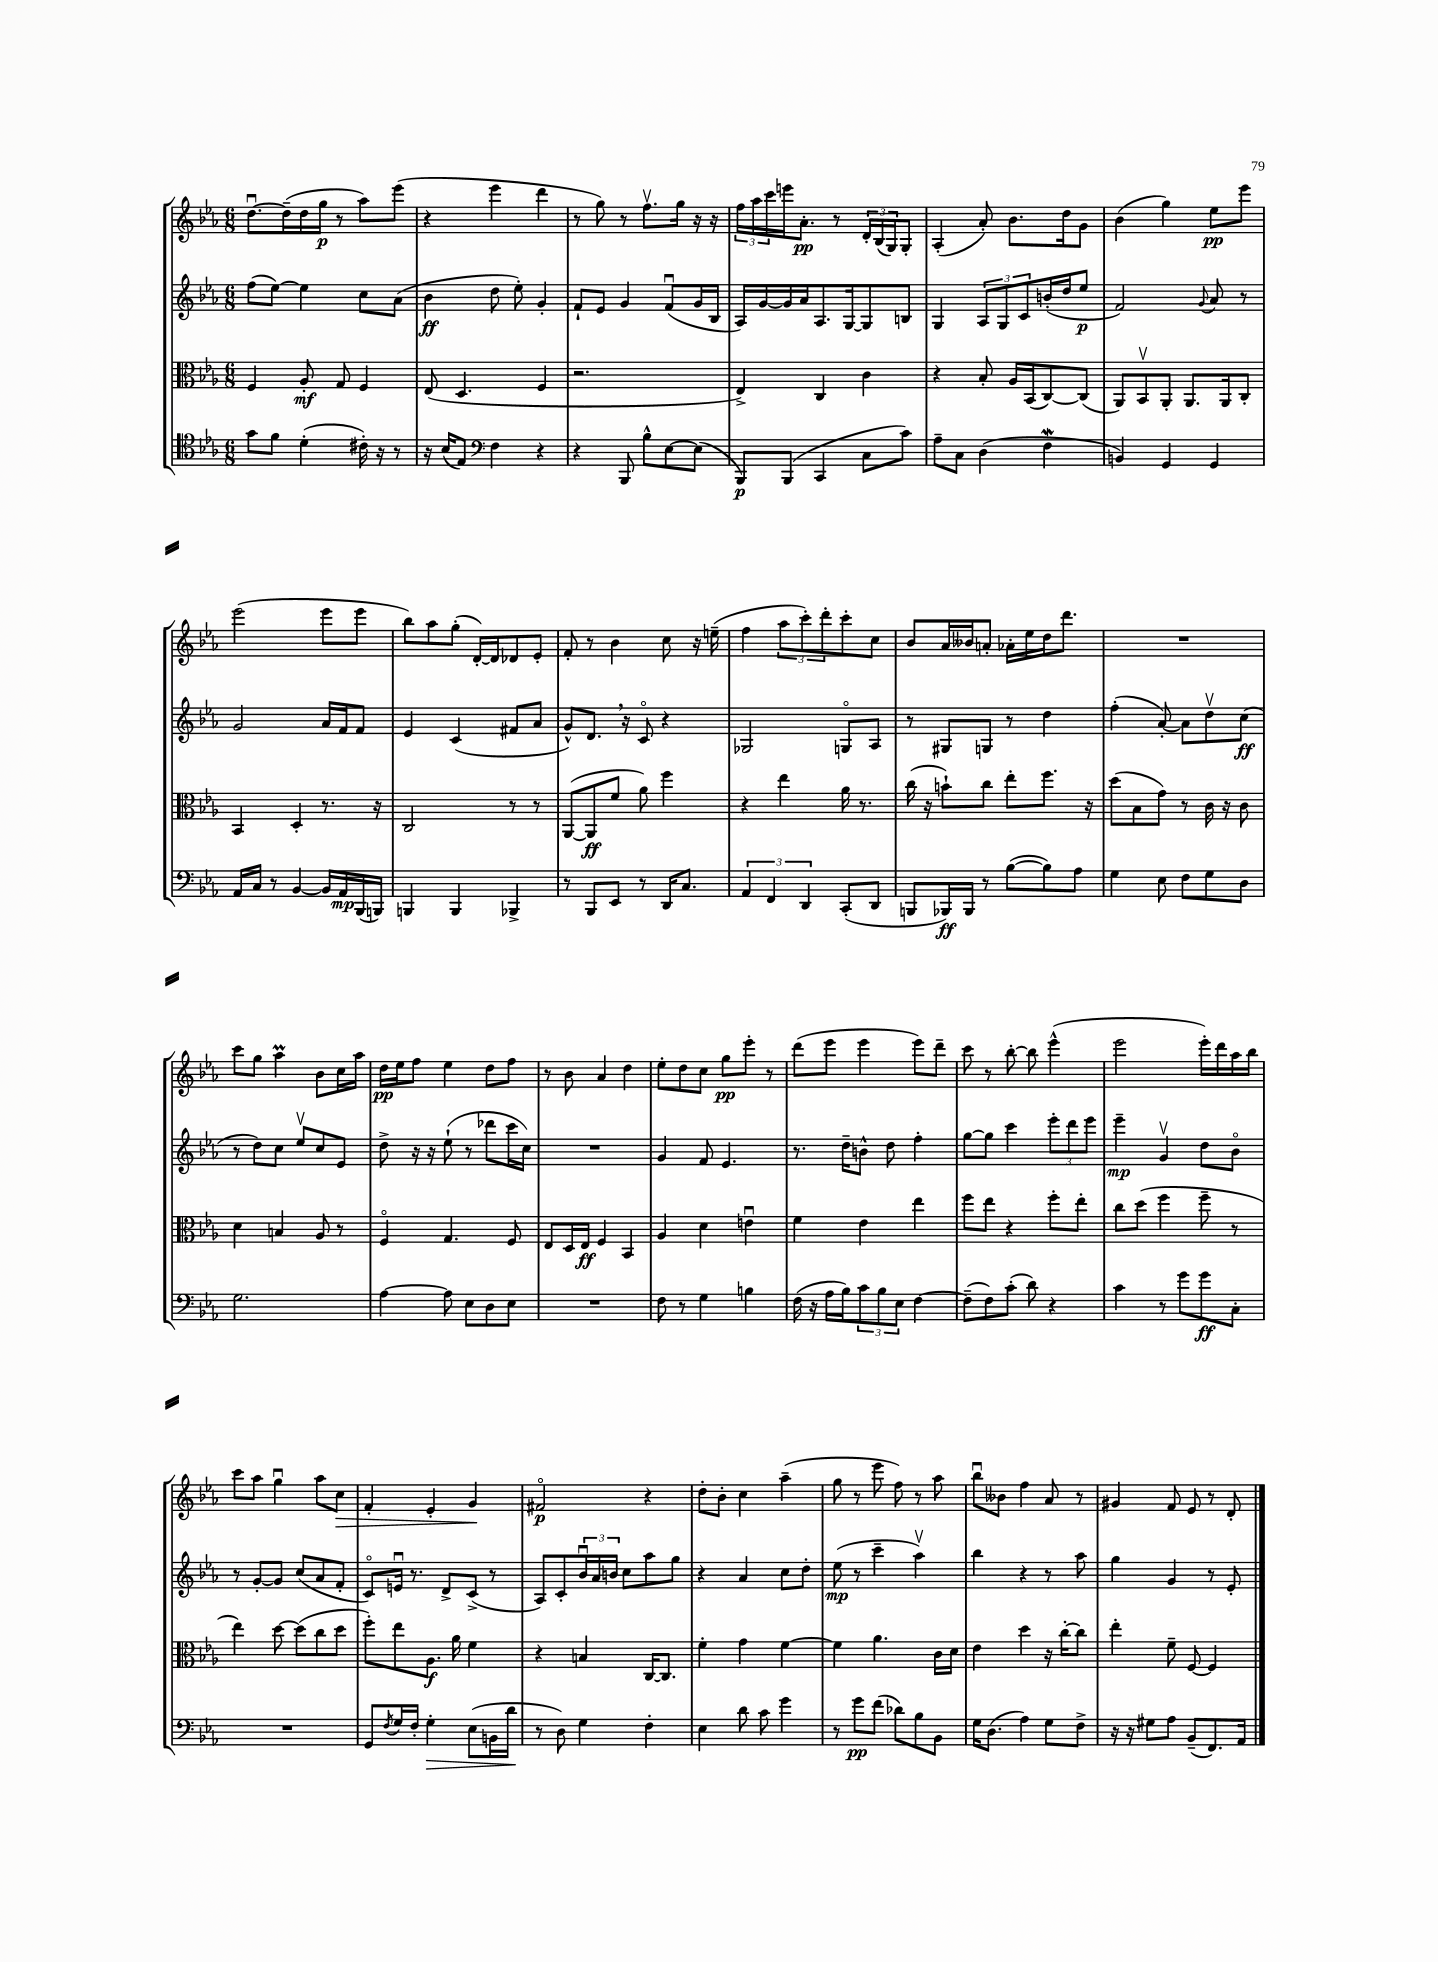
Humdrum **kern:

**kern	**kern	**kern	**kern
*staff4	*staff3	*staff2	*staff1
*clefC4	*clefC3	*clefG2	*clefG2
*k[b-e-a-]	*k[b-e-a-]	*k[b-e-a-]	*k[b-e-a-]
*M6/8	*M6/8	*M6/8	*M6/8
8g	4F	(8ff	[8.ddu
8f	.	[8ee-)	.
.	.	.	(16dd~]
(4d'	8A-'	4ee-]	16dd
.	.	.	16gg
.	8G	.	8r
16c#')	4F	8cc	8aa-)
16r	.	.	.
8r	.	(8a-	(8eee-
=	=	=	=
16r	(8E-	4b-	4r
(16B-	.	.	.
8E-)	4.D	.	.
*clefF4	*	*	*
4F	.	8dd	4eee-
.	.	8ee-')	.
4r	4F	4g'	4ddd
=	=	=	=
4r	2.r	8f`	8r
.	.	8e-	8gg)
8BBB-	.	4g	8r
8B-^^	.	.	8.ffv
[8E-	.	(8fu	.
.	.	.	16gg
(8E-]	.	16g	16r
.	.	16B-	16r
=	=	=	=
8BBB-)	4E-^)	16A-)	24ff
.	.	.	24aa-
.	.	[16g	.
.	.	.	24ccc
(8BBB-	.	16g]	16eee
.	.	16a-	8.a-'
4CC	4C	8.A-	.
.	.	.	8r
.	.	[16G	.
8C	4c	8G]	24d'
.	.	.	(24B-
.	.	.	24G)
8c)	.	8B	8G'
=	=	=	=
8A-~	4r	4G	(4A-'
8C	.	.	.
(4D	8B-'	12A-	8a-')
.	.	12G	.
.	16A-	.	8.b-
.	.	12c	.
.	(16BB-	.	.
4F	[8C)	(16b'	.
.	.	16dd	16dd
.	(8C]	8ee-	8g
=	=	=	=
4BB)	8AA-)	2f)	(4b-
.	8BB-v	.	.
4GG	8AA-'	.	4gg)
.	8.AA-	.	.
.	.	8qqg	.
4GG	.	8a-	8ee-
.	16AA-	.	.
.	8C'	8r	8eee-
=	=	=	=
16AA-	4BB-	2g	(2eee-
16C	.	.	.
8r	.	.	.
[4BB-	4D'	.	.
16BB-]	8.r	16a-	8eee-
16AA-	.	16f	.
(16BBB-	.	8f	8eee-
16BBB)	16r	.	.
=	=	=	=
4BBB	2C	4e-	8bb-)
.	.	.	8aa-
4BBB	.	(4c	(8gg'
.	.	.	[16d')
.	.	.	16d]
4BBB-^	8r	8f#	8d-
.	8r	8a-	8e-'
=	=	=	=
8r	([8AA-	8g^^)	8f'
8BBB-	8AA-]	8.d	8r
8EE-	8f	.	4b-
.	.	16r	.
8r	8a-)	8co	.
16DD	4ff	4r	8cc
8.C	.	.	.
.	.	.	16r
.	.	.	(16ee~
=	=	=	=
6AA-	4r	2G-	4ff
6FF	.	.	.
.	4ee-	.	12aa-
6DD	.	.	12ccc')
.	.	.	12ddd'
(8CC'	16a-	8Go	8ccc'
.	8.r	.	.
8DD	.	8A-	8cc
=	=	=	=
8BBB	(16cc	8r	8b-
.	16r	.	.
16BBB-)	8b`)	8G#	16a-
16BBB-	.	.	16b--
8r	8cc	8G	8a'
([8B-	8ee-'	8r	16a-'
.	.	.	16ee-
8B-])	8.ff	4dd	16dd
.	.	.	8.ddd
8A-	.	.	.
.	16r	.	.
=	=	=	=
4G	(8dd	(4ff'	2.r
.	8B-	.	.
8E-	8g)	[8a-')	.
8F	8r	8a-]	.
8G	16c	8ddv	.
.	16r	.	.
8D	8c	(8cc	.
=	=	=	=
2.G	4d	8r	8ccc
.	.	8dd)	8gg
.	4B	8cc	4aa-
.	.	8ee-v	.
.	8A-	8cc	8b-
.	8r	8e-	16cc
.	.	.	16aa-
=	=	=	=
[4A-	4Fo	8dd^	16dd
.	.	.	16ee-
.	.	16r	8ff
.	.	16r	.
8A-]	4.G	(8ee-`	4ee-
8E-	.	8r	.
8D	.	8ddd-	8dd
8E-	8F	16ccc	8ff
.	.	16cc)	.
=	=	=	=
2.r	8E-	2.r	8r
.	16D	.	8b-
.	16E-	.	.
.	4F	.	4a-
.	4BB-	.	4dd
=	=	=	=
8F	4A-	4g	8ee-'
8r	.	.	8dd
4G	4d	8f	8cc
.	.	4.e-	8gg
4B	4eu	.	8eee-'
.	.	.	8r
=	=	=	=
(16F	4f	8.r	(8ddd
16r	.	.	.
16A-	.	.	8eee-
16B-)	.	16dd~	.
12c	4e-	8b^^	4eee-
12B-	.	.	.
.	.	8dd	.
12E-	.	.	.
[4F	4ee-	4ff'	8eee-)
.	.	.	8ddd~
=	=	=	=
(8F~]	8ff	[8gg	8ccc
8F)	8ee-	8gg]	8r
(8c'	4r	4ccc	[8bb-'
8d)	.	.	8bb-]
4r	8ff'	12eee-'	(4eee-^^
.	.	12ddd	.
.	8ee-'	.	.
.	.	12eee-	.
=	=	=	=
4c	8cc	4eee-~	2eee-
.	(8dd	.	.
8r	4ff	4gv	.
8g	.	.	.
8g	8ff~	8dd	16eee-')
.	.	.	16ddd
8C'	8r	8b-o	16aa-
.	.	.	16bb-
=	=	=	=
2.r	4ee-)	8r	8ccc
.	.	[8g'	8aa-
.	[8dd	8g]	4ggu
.	(8dd]	(8cc	.
.	8cc	8a-	8aa-
.	8dd	8f'	8cc
=	=	=	=
8GG	8ff')	8co)	4f'
8qF	.	.	.
16G	8ee-	16eu	.
16F'	.	8.r	.
4G'	8.A-	.	4e-'
.	.	8d^	.
.	16a-	.	.
(8E-	4f	(8c^	4g
16BB	.	8r	.
16d	.	.	.
=	=	=	=
8r	4r	8A-)	2f#o
8D)	.	8c'	.
4G	4B	24b-u	.
.	.	24a-	.
.	.	24b	.
.	.	8cc	.
4F'	[16C	8aa-	4r
.	8.C]	.	.
.	.	8gg	.
=	=	=	=
4E-	4f'	4r	8dd'
.	.	.	8b-'
8d	4g	4a-	4cc
8c	.	.	.
4g	[4f	8cc	(4aa-~
.	.	8dd'	.
=	=	=	=
8r	4f]	(8ee-	8gg
8g	.	8r	8r
(8f	4.a-	4ccc~	8eee-
8d-)	.	.	8ff)
8B-	.	4aa-v)	8r
8BB-	16c	.	8aa-
.	16d	.	.
=	=	=	=
16G	4e-	4bb-	8bb-u
(8.D	.	.	.
.	.	.	8b--
4A-)	4dd	4r	4ff
8G	16r	8r	8a-
.	[16cc'	.	.
8F^	8cc]	8aa-	8r
=	=	=	=
16r	4ee-'	4gg	4g#
16r	.	.	.
8G#	.	.	.
8A-	8f~	4g	8f
(8BB-~	[8F	.	8e-
8.FF)	4F]	8r	8r
.	.	8e-'	8d'
16AA-	.	.	.
==	==	==	==
*-	*-	*-	*-
